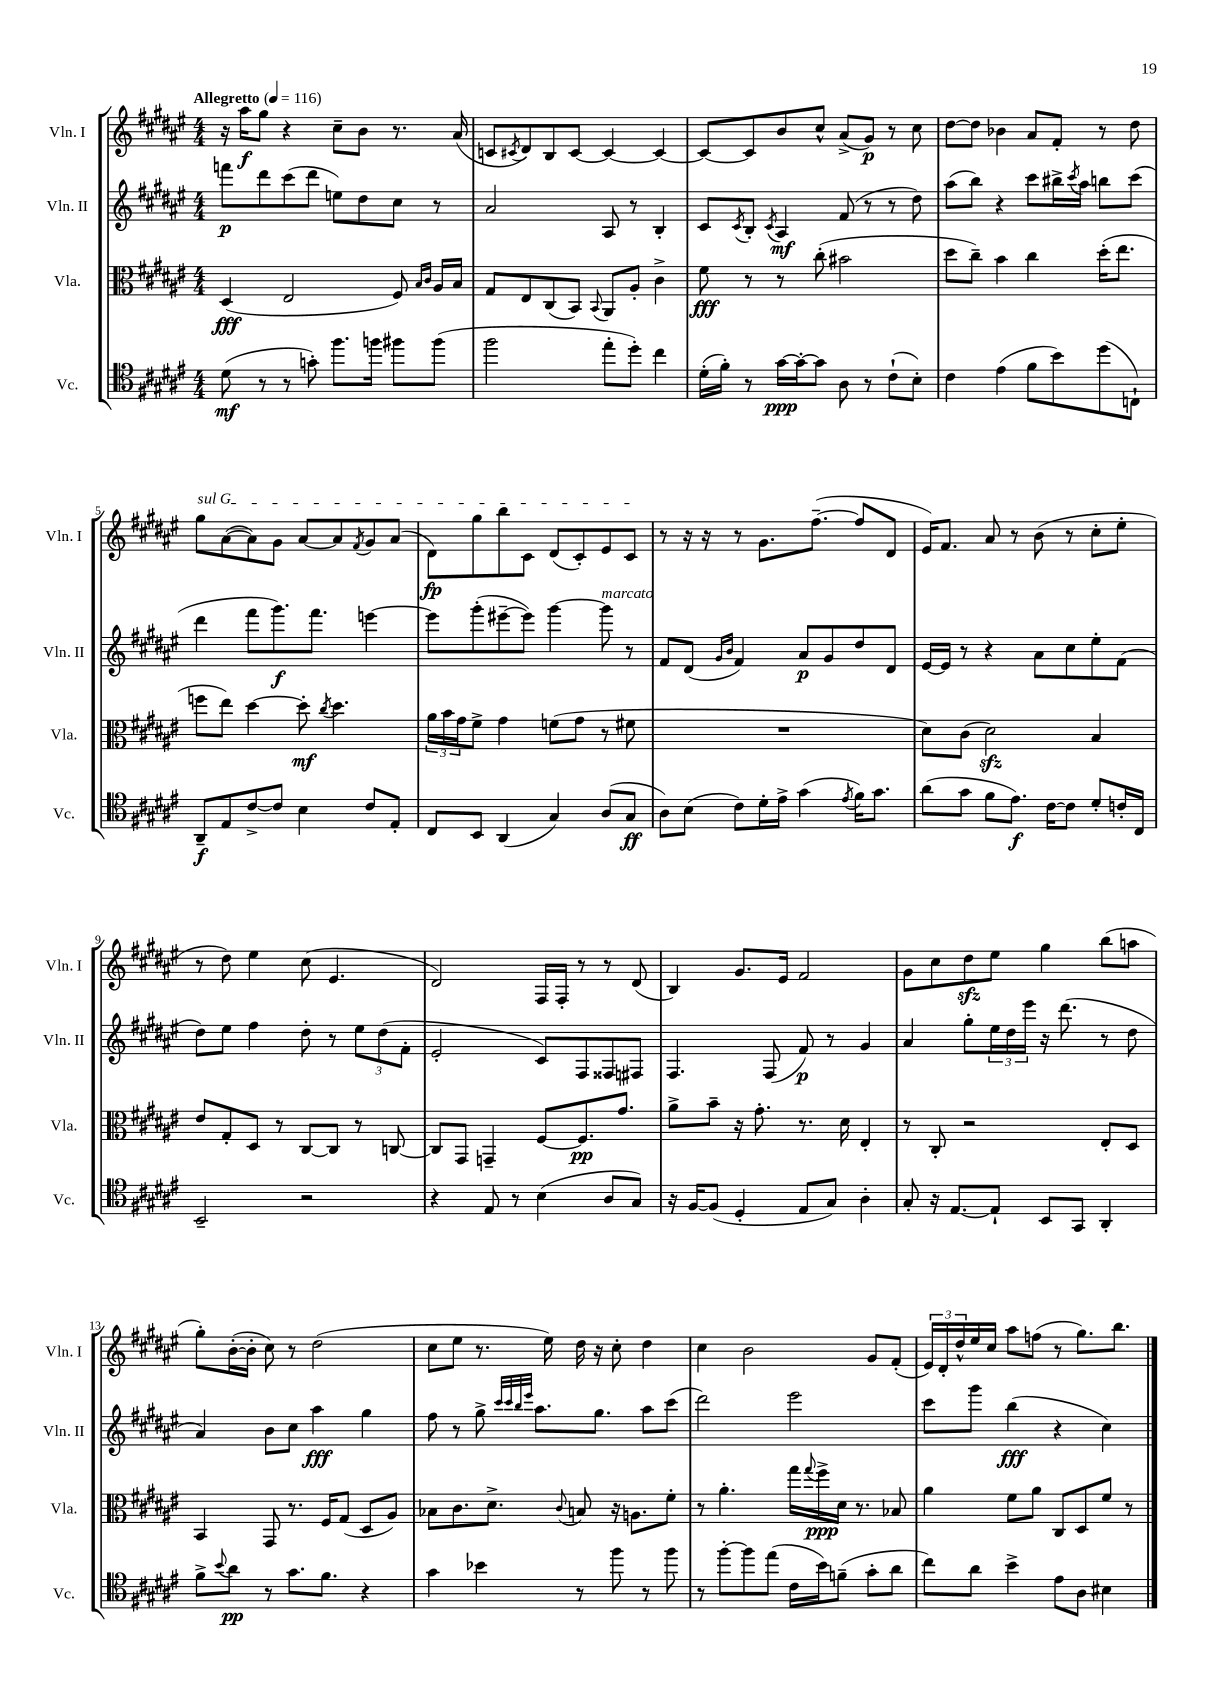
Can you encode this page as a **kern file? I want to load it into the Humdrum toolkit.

**kern	**kern	**kern	**kern
*staff4	*staff3	*staff2	*staff1
*clefC4	*clefC3	*clefG2	*clefG2
*k[f#c#g#d#a#e#]	*k[f#c#g#d#a#e#]	*k[f#c#g#d#a#e#]	*k[f#c#g#d#a#e#]
*M4/4	*M4/4	*M4/4	*M4/4
*MM116	*MM116	*MM116	*MM116
(8d#\	(4D#/	8fff\L	16r
.	.	.	16aa#\LK
8r	.	8ddd#\	8gg#\J
8r	2E#/	(8ccc#\	4r
8g'\)	.	8ddd#\J	.
8.ff#\L	.	8ee\L)	8cc#~\L
.	.	8dd#\	8b\J
16ff\Jk	.	.	.
8ff#\L	8F#/)	8cc#\J	8.r
.	16qqB/LL	.	.
.	16qqc#/JJ	.	.
(8ff#\J	16A#/LL	8r	.
.	16B/JJ	.	(16a#/
=	=	=	=
2ff#\	8G#/L	2a#/	8c/L
.	.	.	8qc#/
.	8E#/	.	8d#/)
.	(8C#/	.	8B/
.	8BB/J)	.	[8c#/J
.	8qqBB/	.	.
8ee#'\L	8AA#/L	8A#/	4c#/_
8dd#'\J)	8A#'/J	8r	.
4cc#\	4c#^\	4B'/	4c#/_
=	=	=	=
(16d#'\LL	8f#\	8c#/L	8c#/_L
16f#'\JJ)	.	.	.
.	.	8qc#/	.
8r	8r	8B'/J	8c#/]
.	.	8qc#/	.
[16g#\LL	8r	4A#/	8b/
16g#'\_J	.	.	.
8g#\]J	(8cc#'\	.	8cc#^^/J
8A#\	2b#\	(8f#/	(8a#^/L
8r	.	8r	8g#/J)
(8c#`\L	.	8r	8r
8B'\J)	.	8dd#\)	8cc#\
=	=	=	=
4c#\	8dd#\L	(8aa#\L	[8dd#\L
.	8cc#~\J)	8bb\J)	8dd#\]J
(4e#\	4b\	4r	4b-\
8f#\L	4cc#\	8ccc#\L	8a#/L
8b\)	.	16bb#^\L	8f#'/J
.	.	8qccc#/	.
.	.	16aa#\JJ	.
(8dd#\	(16dd#'\LK	8bb\L	8r
.	8.ee#\J	.	.
8C`\J)	.	(8ccc#\J	8dd#\
=	=	=	=
8AA#~/L	8ff\L	4ddd#\	8gg#\L
8E#/	8ee#\J)	.	([8a#\
[8c#^/	[4dd#\	8fff#\L	8a#\])
8c#/]J	.	8.ggg#\)	8g#\J
4B\	8dd#'\]	.	[8a#/L
.	.	8.fff#\J	.
.	8qcc#/	.	.
.	4.dd#\	.	8a#/]
.	.	.	8qf#/
8c#/L	.	[4eee\	8g#/
8E#'/J	.	.	(8a#/J
=	=	=	=
8C#/L	24a#\LL	8eee\]L	8d#\L)
.	24b\	.	.
.	24g#\J	.	.
8BB/J	8f#^\J	(8ggg#'\	8gg#\
(4AA#/	4g#\	[8eee#~\	8bb\
.	.	8eee#\]J)	8c#\J
4G#/)	(8f\L	[4ggg#\	(8d#/L
.	8g#\J	.	8c#'/)
(8A#/L	8r	8ggg#\]	8e#/
8G#/J	8f#\	8r	8c#/J
=	=	=	=
8A#\L)	1r	8f#/L	8r
(8B\J	.	(8d#/J	16r
.	.	.	16r
.	.	16qqg#/LL	.
.	.	16qqb/JJ	.
8c#\L)	.	4f#/)	8r
16d#'\L	.	.	8.g#\L
16e#^\JJ	.	.	.
(4g#\	.	8a#/L	.
.	.	.	([8.ff#~\J
.	.	8g#/	.
8qe#/	.	.	.
16f#\LK)	.	8dd#/	8ff#/]L
8.g#\J	.	.	.
.	.	8d#/J	8d#/J
=	=	=	=
(8a#\L	8d#\L)	[16e#/LL	16e#/LK)
.	.	16e#/]JJ	8.f#/J
8g#\J	(8c#\J	8r	.
8f#\L	2d#\)	4r	8a#/
8.e#\J)	.	.	8r
.	.	8a#\L	(8b\
[16c#\LK	.	.	.
8c#\]J	.	8cc#\	8r
8d#'/L	4B/	8ee#'\	8cc#'\L
16c'/L	.	(8f#\J	8ee#'\J
16C#/JJ	.	.	.
=	=	=	=
2BB~/	8e#/L	8dd#\L)	8r
.	8G#'/	8ee#\J	8dd#\)
.	8D#/J	4ff#\	4ee#\
.	8r	.	.
2r	[8C#/L	8dd#'\	(8cc#\
.	8C#/]J	8r	4.e#/
.	8r	12ee#\L	.
.	.	(12dd#\	.
.	[8C/	.	.
.	.	12f#'\J	.
=	=	=	=
4r	8C/]L	2e#'/	2d#/)
.	8GG#/J	.	.
8E#/	4GG~/	.	.
8r	.	.	.
(4B\	[8F#/L	8c#/L)	16F#/LL
.	.	.	16F#'/JJ
.	8.F#/]	8F#/	8r
8A#/L	.	8F##/	8r
.	8.g#/J	.	.
8G#/J)	.	8F#/J	(8d#/
=	=	=	=
16r	8a#^\L	4.F#/	4B/)
[16F#/LK	.	.	.
(8F#/]J	8b~\J	.	.
4D#'/	16r	.	8.g#/L
.	8.g#'\	.	.
.	.	(8F#/	.
.	.	.	16e#/Jk
8E#/L	8.r	8f#/)	2f#/
8G#/J)	.	8r	.
.	16d#\	.	.
4A#'\	4E#'/	4g#/	.
=	=	=	=
8G#'/	8r	4a#/	8g#\L
16r	8C#'/	.	8cc#\
[8.E#/L	.	.	.
.	2r	8gg#'\L	8dd#\
8E#`/]J	.	24ee#\L	8ee#\J
.	.	24dd#\	.
.	.	24eee#\JJ	.
8BB/L	.	16r	4gg#\
.	.	(8.ddd#\	.
8GG#/J	.	.	.
4AA#'/	8E#'/L	8r	(8bb\L
.	8D#/J	8dd#\	8aa\J
=	=	=	=
8f#^\L	4BB/	4a#/)	8gg#'\L)
8qqb/	.	.	.
8a#\J	.	.	([16b'\L
.	.	.	16b'\]JJ
8r	8GG#/	8b\L	8cc#\)
8.g#\L	8.r	8cc#\J	8r
.	.	4aa#\	(2dd#\
8.f#\J	16F#/LK	.	.
.	(8G#/J	.	.
4r	8D#/L	4gg#\	.
.	8A#/J)	.	.
=	=	=	=
4g#\	8B-\L	8ff#\	8cc#\L
.	8.c#\	8r	8ee#\J
4b-\	.	8gg#^\	8.r
.	8.d#^\J	.	.
.	.	32qqccc#/LLL	.
.	.	32qqccc#/	.
.	.	32qqbb/	.
.	.	32qqeee#/JJJ	.
.	.	8.aa#\L	.
.	.	.	16ee#\)
.	8qqc#/	.	.
8r	8B/	.	16dd#\
.	.	8.gg#\J	16r
8ff#\	16r	.	8cc#'\
.	8.A\L	.	.
8r	.	8aa#\L	4dd#\
8ff#\	8f#'\J	(8ccc#\J	.
=	=	=	=
8r	8r	2ddd#\)	4cc#\
[8ff#'\L	4.a#'\	.	.
8ff#\]	.	.	2b\
(8ee#\J	.	.	.
16c#\LL	16gg#\LL	2eee#\	.
.	8qqgg#/	.	.
16b\J)	16ff#^\	.	.
(8f~\J	16d#\JJ	.	.
.	8.r	.	.
8g#'\L	.	.	8g#/L
8a#\J	8B-/	.	(8f#'/J
=	=	=	=
8cc#\L)	4a#\	8ccc#\L	24e#/LL)
.	.	.	24d#'/
.	.	.	24dd#^^/
8a#\J	.	8ggg#\J	16ee#/
.	.	.	16cc#/JJ
4b^\	8f#\L	(4bb\	8aa#\L
.	8a#\J	.	(8ff\J
8e#\L	8C#/L	4r	8r
8A#\J	8D#/	.	8.gg#\L)
4B#\	8f#/J	4cc#\)	.
.	.	.	8.bb\J
.	8r	.	.
==	==	==	==
*-	*-	*-	*-
